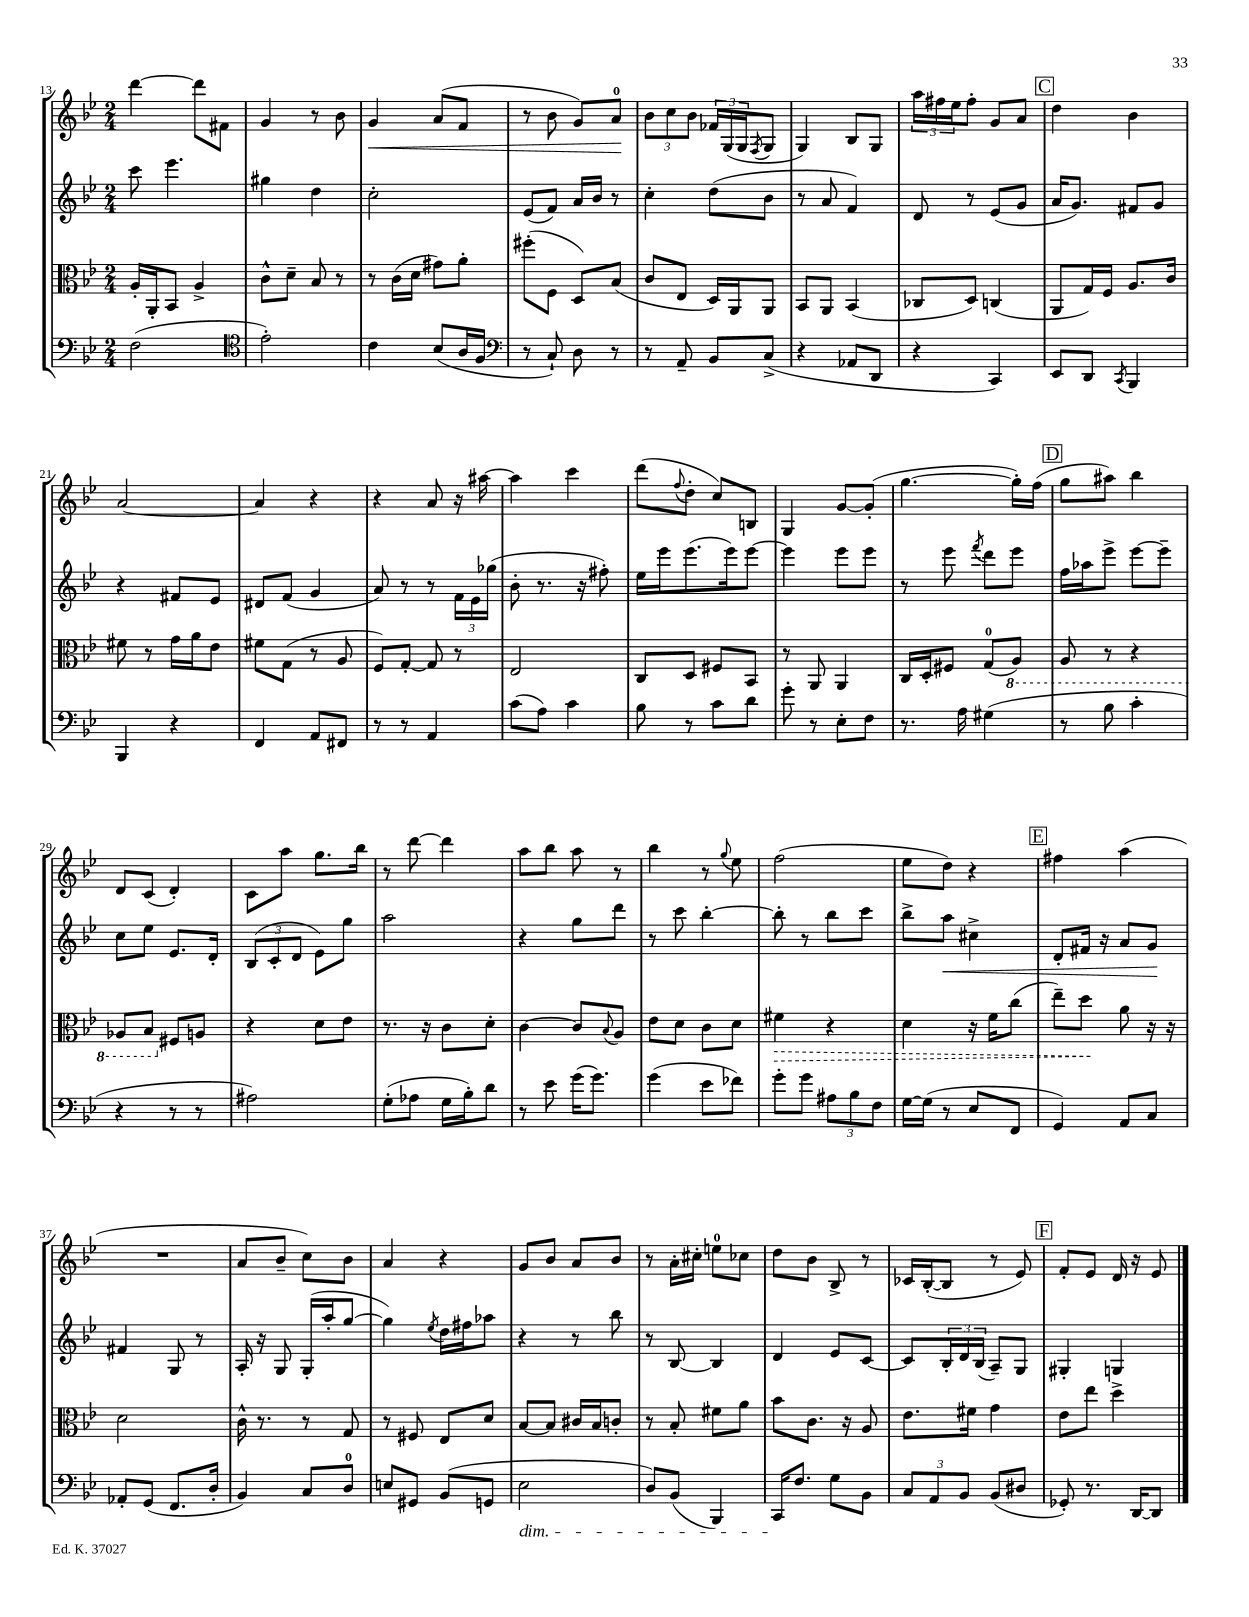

**kern	**kern	**kern	**kern
*staff4	*staff3	*staff2	*staff1
*clefF4	*clefC3	*clefG2	*clefG2
*k[b-e-]	*k[b-e-]	*k[b-e-]	*k[b-e-]
*M2/4	*M2/4	*M2/4	*M2/4
(2F	16A'	8ccc	[4ddd
.	16AA'	.	.
.	8BB-	4.eee-	.
.	4A^	.	8ddd]
.	.	.	8f#
=	=	=	=
*clefC4	*	*	*
2e-')	8c^^	4gg#	4g
.	8d~	.	.
.	8B-	4dd	8r
.	8r	.	8b-
=	=	=	=
4c	8r	2cc'	4g
.	(16c	.	.
.	16d	.	.
(8B-	8g#)	.	(8a
16A	8a'	.	8f
16F	.	.	.
=	=	=	=
*clefF4	*	*	*
8r	(8ff#'	(8e-	8r
8C`)	8F	8f)	8b-
8D	8D)	16a	8g)
.	.	16b-	.
8r	(8B-	8r	8a
=	=	=	=
8r	8c	4cc'	12b-
.	.	.	12cc
8AA~	8E-	.	.
.	.	.	12b-
8BB-	16D)	(8dd	24f-
.	.	.	(24G
.	16AA	.	.
.	.	.	24G
.	.	.	8qF
(8C^	8AA	8b-	8G
=	=	=	=
4r	8BB-	8r	4G)
.	8AA	8a	.
8AA-	(4BB-	4f)	8B-
8DD	.	.	8G
=	=	=	=
4r	8C-	8d	24aa
.	.	.	24ff#
.	.	.	24ee-
.	8D)	8r	8ff#'
4CC)	(4C	(8e-	8g
.	.	8g	8a
=	=	=	=
8EE-	8AA	16a	4dd
.	.	8.g)	.
8DD	16G)	.	.
.	16F	.	.
8qCC	.	.	.
4BBB-	8.A	8f#	4b-
.	.	8g	.
.	16c	.	.
=	=	=	=
4BBB-	8f#	4r	[2a
.	8r	.	.
4r	16g	8f#	.
.	16a	.	.
.	8e-	8e-	.
=	=	=	=
4FF	8f#	8d#	4a]
.	(8G	(8f	.
8AA	8r	4g	4r
8FF#	8A	.	.
=	=	=	=
8r	8F)	8a)	4r
8r	[8G'	8r	.
4AA	8G]	8r	8a
.	8r	24f	16r
.	.	24e-	.
.	.	.	[16aa#
.	.	(24gg-	.
=	=	=	=
(8c	2E-	8b-'	4aa#]
8A)	.	8.r	.
4c	.	.	4ccc
.	.	16r	.
.	.	8ff#')	.
=	=	=	=
8B-	8C	16ee-	(8ddd
.	.	16eee-	.
.	.	.	8qqff
8r	8D	(8.eee-	8dd'
8c	8F#	.	8cc)
.	.	16eee-)	.
8d	8BB-	[8eee-	8B
=	=	=	=
8g'	8r	4eee-]	4G
8r	8AA	.	.
8E-'	4AA	8eee-	[8g
8F	.	8eee-	(8g']
=	=	=	=
8.r	16C	8r	[4.gg
.	16D'	.	.
.	8F#	8eee-	.
16A	.	.	.
.	.	8qfff	.
(4G#	(8G	8ddd	.
.	8AA)	8eee-	16gg'])
.	.	.	(16ff
=	=	=	=
8r	8AA	16ff	8gg
.	.	16aa-	.
8B-	8r	8eee-^	8aa#)
4c'	4r	[8eee-	4bb-
.	.	8eee-~]	.
=	=	=	=
4r	8AA-	8cc	8d
.	8BB-	8ee-	(8c
8r	8F#	8.e-	4d')
8r	8A	.	.
.	.	16d'	.
=	=	=	=
2A#)	4r	(12B-	8c
.	.	12c'	.
.	.	.	8aa
.	.	12d	.
.	8d	8e-)	8.gg
.	8e-	8gg	.
.	.	.	16bb-
=	=	=	=
(8G'	8.r	2aa	8r
8A-	.	.	[8ddd
.	16r	.	.
16G	8c	.	4ddd]
16B-')	.	.	.
8d	8d'	.	.
=	=	=	=
8r	[4c	4r	8aa
8e-	.	.	8bb-
(16g	8c]	8gg	8aa
8.g)	.	.	.
.	8qqB-	.	.
.	8A	8ddd	8r
=	=	=	=
(4g	8e-	8r	4bb-
.	8d	8ccc	.
8e-	8c	[4bb-'	8r
.	.	.	8qqgg
8f-)	8d	.	8ee-
=	=	=	=
8g'	4f#	8bb-']	(2ff
8g	.	8r	.
12A#	4r	8bb-	.
12B-	.	.	.
.	.	8ccc	.
12F	.	.	.
=	=	=	=
[16G	4d	8bb-^	8ee-
(16G]	.	.	.
8r	.	8aa	8dd)
8E-	16r	4cc#^	4r
.	16f	.	.
8FF	(8cc	.	.
=	=	=	=
4GG)	8ee-~)	8d'	4ff#
.	8dd	16f#	.
.	.	16r	.
8AA	8a	8a	(4aa
8C	16r	8g	.
.	16r	.	.
=	=	=	=
8AA-'	2d	4f#	2r
(8GG	.	.	.
8.FF	.	8G	.
.	.	8r	.
16D'	.	.	.
=	=	=	=
4BB-)	16c^^	16A'	8a
.	8.r	16r	.
.	.	8G	8b-~
8C	8r	(16G'	8cc)
.	.	16aa'	.
8D	8G	[8gg	8b-
=	=	=	=
8E	8r	4gg])	4a
8GG#	8F#	.	.
.	.	8qee-	.
(8BB-	8E-	16dd	4r
.	.	16ff#	.
8GG	8d	8aa-	.
=	=	=	=
2E-	[8B-	4r	8g
.	8B-]	.	8b-
.	16c#	8r	8a
.	16B-	.	.
.	8c'	8bb-	8b-
=	=	=	=
8D)	8r	8r	8r
(8BB-	8B-'	[8B-	16a'
.	.	.	16cc#'
4BBB-)	8f#	4B-]	8ee
.	8a	.	8cc-
=	=	=	=
16CC	8b-	4d	8dd
8.F	.	.	.
.	8.c	.	8b-
8G	.	8e-	8B-^
.	16r	.	.
8BB-	8A	[8c	8r
=	=	=	=
12C	8.e-	8c]	16c-
.	.	.	([16B-'
12AA	.	.	.
.	.	24B-'	8B-]
12BB-	.	24d	.
.	16f#	.	.
.	.	(24B-	.
(8BB-	4g	8A~)	8r
8D#	.	8G	8e-)
=	=	=	=
8GG-')	8e-	4G#'	8f'
8.r	8ee-	.	8e-
.	4dd^	4G	16d
[16DD	.	.	16r
8DD]	.	.	8e-
==	==	==	==
*-	*-	*-	*-
